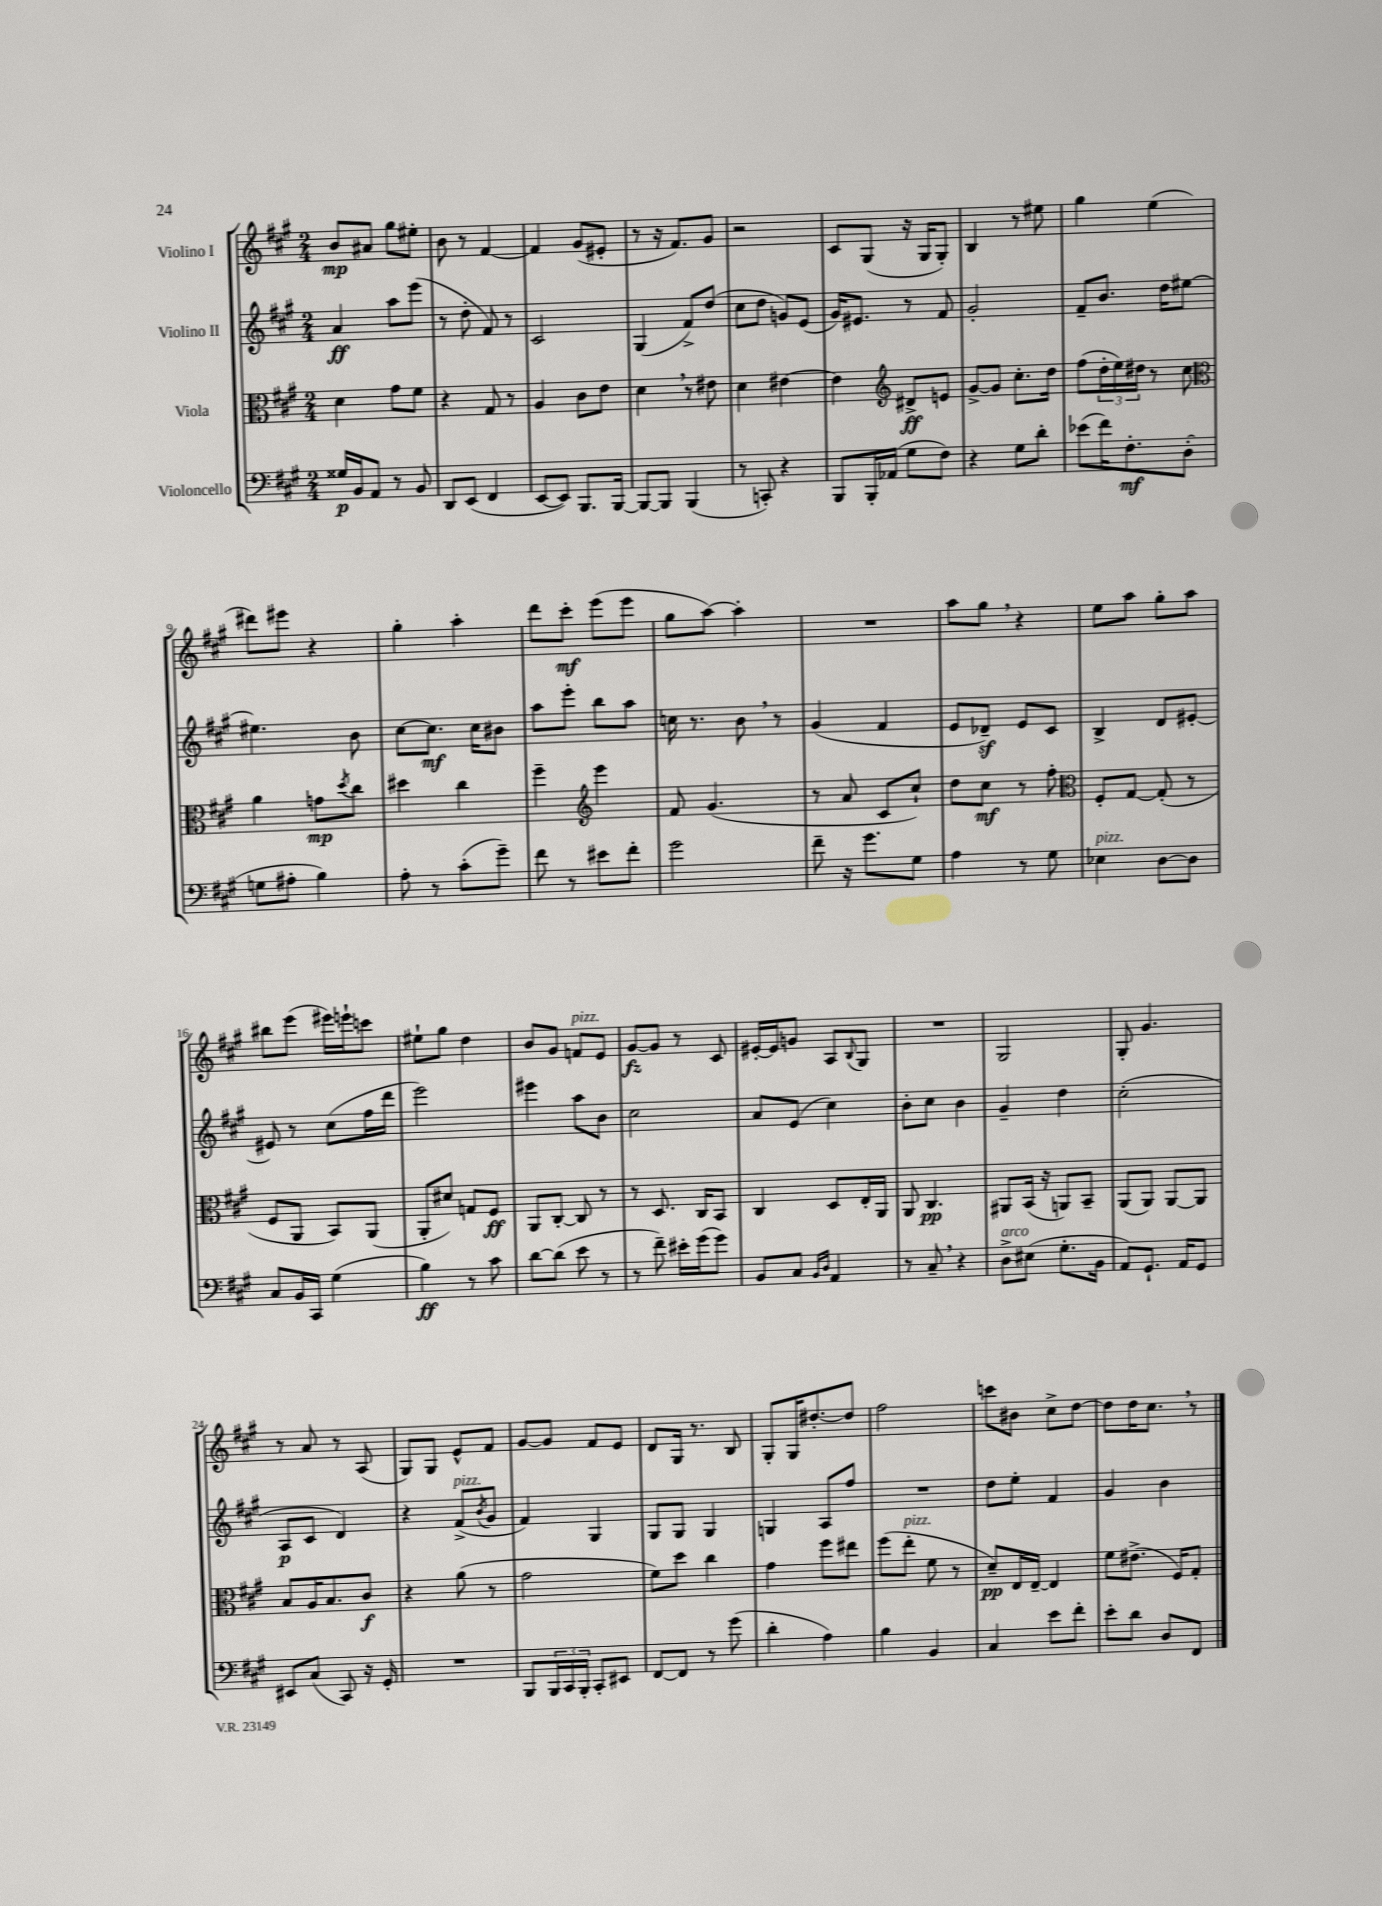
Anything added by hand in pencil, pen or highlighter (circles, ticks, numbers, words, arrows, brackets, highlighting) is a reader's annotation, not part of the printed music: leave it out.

**kern	**kern	**kern	**kern
*staff4	*staff3	*staff2	*staff1
*clefF4	*clefC3	*clefG2	*clefG2
*k[f#c#g#]	*k[f#c#g#]	*k[f#c#g#]	*k[f#c#g#]
*M2/4	*M2/4	*M2/4	*M2/4
16G##/LL	4d\	4a/	8b/L
16BB/J	.	.	.
8AA/J	.	.	8a#/J
8r	8g#\L	8aa\L	8gg#\L
8BB/	8f#\J	(8eee\J	8ee#'\J
=	=	=	=
8DD/L	4r	8r	8b\
(8EE/J	.	8dd'\	8r
4FF#/	8G#/	8f#/)	[4f#/
.	8r	8r	.
=	=	=	=
[8EE/L	4A/	2c#/	4f#/]
8EE/]J)	.	.	.
8.BBB/L	8c#\L	.	(8g#/L
.	8e\J	.	8e#'/J
[16BBB/Jk	.	.	.
=	=	=	=
8BBB/_L	4d\	(4G#/	8r
8BBB/]J	.	.	16r
.	.	.	8.f#/L)
(4BBB/	8r	8f#^/L)	.
.	8e#\	(8dd/J	8g#/J
=	=	=	=
8r	4d\	8cc#\L	2r
8CC'/)	.	8dd\J	.
4r	[4e#\	8g/L)	.
.	.	(8e/J	.
=	=	=	=
8BBB/L	4e#\]	16g#/LK)	8c#/L
.	.	8.e#/J	.
16BBB'/L	.	.	(8G#/J
(16AA-/JJ	.	.	.
*	*clefG2	*	*
8G#\L	8d#^/L	8r	16r
.	.	.	16G#/LK
8F#\J)	8e/J	8f#/	8G#'/J)
=	=	=	=
4r	[8g#^/L	2g#'/	4B/
.	8g#/]J	.	.
8G#\L	8.cc#'\L	.	8r
8d'\J	.	.	8ee#\
.	16dd\Jk	.	.
=	=	=	=
(8e-\L	(8ff#\L	8f#~/L	4gg#\
16f#\K)	24dd'\L	8.b/J	.
.	24ee\)	.	.
8.F#'\	.	.	.
.	24dd#\JJ	.	.
.	8r	.	(4ee\
.	.	16dd\LK	.
(8D'\J	8cc#\	[8ee#\J	.
=	=	=	=
*	*clefC3	*	*
8G\L	4a\	4.ee#\]	8ddd#\L)
8A#'\J	.	.	8eee#\J
4B\)	8g\L	.	4r
.	8qdd/	.	.
.	8cc#\J	8b\	.
=	=	=	=
8A'\	4dd#\	[8cc#\L	4gg#'\
8r	.	8.cc#\]J	.
(8c#'\L	4cc#\	.	4aa'\
.	.	16cc#\LK	.
8g#~\J)	.	8b#\J	.
=	=	=	=
8f#\	4ff#~\	8aa\L	8ddd\L
8r	.	8eee'\J	8ccc#'\J
*	*clefG2	*	*
8e#\L	4eee\	8bb\L	(8eee\L
8f#'\J	.	8aa\J	8eee\J
=	=	=	=
2g#\	8f#/	16cc\	8gg#\L
.	.	8.r	.
.	(4.g#/	.	[8aa\J)
.	.	8b\	4aa'\]
.	.	8r	.
=	=	=	=
8f#~\	8r	(4g#/	2r
16r	8a/	.	.
8.g#\L	.	.	.
.	8c#/L	4f#/	.
8G#\J	8cc#`/J)	.	.
=	=	=	=
4A\	8dd\L	8e/L	8aa\L
.	8cc#\J	8d-~/J)	8gg#\J
8r	8r	8e/L	4r
8G#\	8ff#'\	8c#/J	.
=	=	=	=
*	*clefC3	*	*
4E-\	8F#'/L	4B^/	8ee\L
.	[8G#/J	.	8aa\J
[8D\L	(8G#'/]	8d/L	8gg#'\L
8D\]J	8r	[8e#'/J	8aa\J
=	=	=	=
8C#/L	8F#/L	8e#/]	8bb#\L
16BB/L	8AA/J	8r	(8eee\J
16CC#/JJ	.	.	.
(4G#\	8BB/L)	(8cc#\L	16eee#\LL)
.	.	.	16eee`\J
.	(8AA/J	16ff#\L	8ccc\J
.	.	16ddd\JJ	.
=	=	=	=
4B\)	8AA'/L	2eee\)	8ee#`\L
.	8d#/J)	.	8gg#\J
8r	8G/L	.	4dd\
8c#\	8F#/J	.	.
=	=	=	=
[8d\L	8AA/L	4eee#\	8b/L
(8d\]J	[8C#'/J	.	8g#/J
8e\	8C#/]	8aa\L	8f/L
8r	8r	8b\J	8e/J
=	=	=	=
8r	8r	2cc#\	[8g#/L
8f#~\)	8.D/	.	8g#/]J
16e#'\LL	.	.	8r
(16g#\J	16C#/LK	.	.
8g#\J)	8BB/J	.	8c#/
=	=	=	=
8BB/L	4C#/	8a/L	[16e#'/LL
.	.	.	16e#/]J
8C#/J	.	(8e/J	8g/J
16qqBB/LL	.	.	.
16qqD/JJ	.	.	.
4AA/	8D/L	4cc#\)	8A/L
.	.	.	8qqB/
.	16E'/L	.	8G#/J
.	16AA/JJ	.	.
=	=	=	=
8r	8AA/	8b'\L	2r
8C#~/	4.C#/	8cc#\J	.
4r	.	4b\	.
=	=	=	=
8D^\L	8AA#/L	4g#~/	2G#/
(8E#\J	(16BB/Jk	.	.
.	16r	.	.
8.G#'\L	8AA/L)	4dd\	.
.	8BB~/J	.	.
16BB\Jk	.	.	.
=	=	=	=
8AA/L)	(8AA/L	(2cc#'\	8G#'/
8.GG#`/J	8AA/J)	.	4.g#/
.	[8AA/L	.	.
16AA/LK	.	.	.
8GG#/J	8AA/]J	.	.
=	=	=	=
8EE#/L	8B/L	8A/L	8r
(8C#/J	16A/K	8c#/J	8a/
.	8.B/	.	.
8CC#/)	.	4d/)	8r
16r	8c#/J	.	(8A/
16GG#'/	.	.	.
=	=	=	=
2r	4r	4r	8G#/L)
.	.	.	8G#/J
.	(8a\	(8f#^/L	8e^^/L
.	.	8qb/	.
.	8r	8g#/J	8f#/J
=	=	=	=
8BBB/L	2g#\	4f#/)	[8g#/L
24BBB/L	.	.	8g#/]J
24CC#/	.	.	.
24BBB'/JJ	.	.	.
8CC#'/L	.	4G#/	8f#/L
8EE#/J	.	.	8e/J
=	=	=	=
[8FF#/L	8f#\L)	8G#/L	8d/L
8FF#/]J	8dd\J	8G#/J	16G#/Jk
.	.	.	8.r
8r	4cc#\	4G#/	.
(8g#\	.	.	8B/
=	=	=	=
4d'\	4g#\	4G/	8G#'/L
.	.	.	16G#/K
.	.	.	[8.dd#'/
4A\)	8ff#\L	8A/L	.
.	8ee#\J	8ff#/J	8dd#/]J
=	=	=	=
4B\	(8ff#\L	2r	2ff#\
.	8ee'\J	.	.
4BB/	8f#\	.	.
.	8r	.	.
=	=	=	=
4C#/	8d~/L)	8dd\L	8ccc\L
.	16E/L	8ee'\J	8b#\J
.	[16E~/JJ	.	.
8e\L	4E/]	4f#/	8cc#^\L
8f#'\J	.	.	[8dd\J
=	=	=	=
8e'\L	8f#\L	4g#/	8dd\]L
8d\J	(8.e#^\J	.	16dd\K
.	.	.	8.cc#\J
8D/L	.	4b\	.
.	16F#/LK)	.	.
8FF#/J	8G#'/J	.	8r
==	==	==	==
*-	*-	*-	*-
